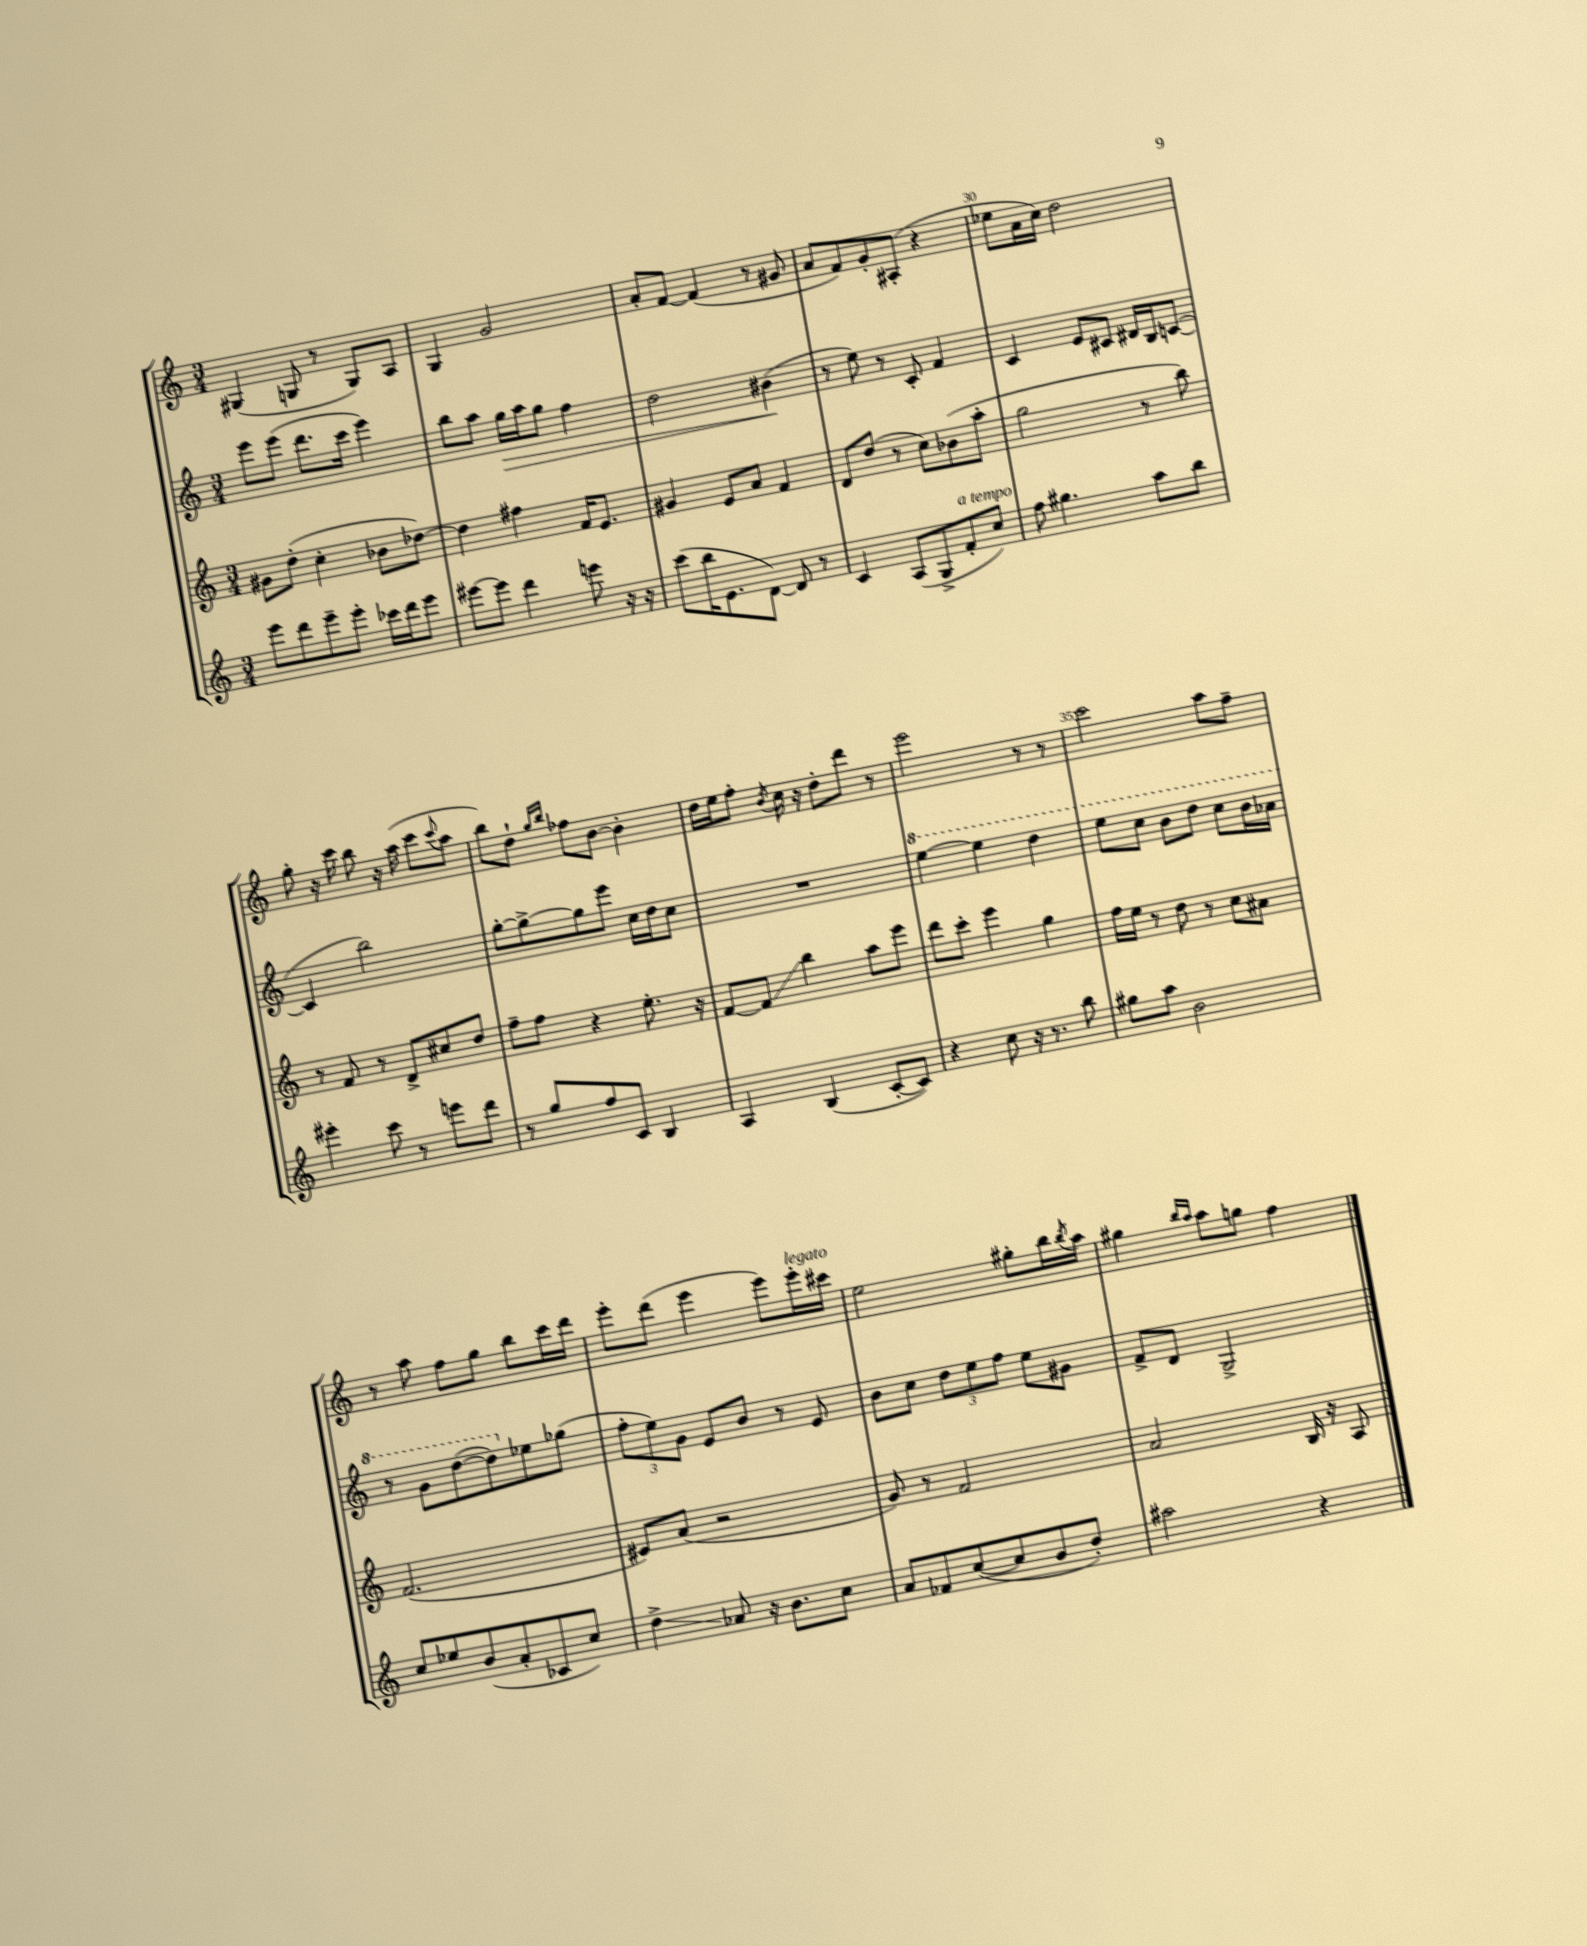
<<
\new StaffGroup <<
\new Staff = "s0" {
    \clef treble \key c \major \numericTimeSignature \time 3/4
    gis4( g8 r8 g8) a8 |
    g4 g'2 |
    a'8-. f'8~ f'4( r8 gis'8 |
    a'8 f'8) g'8-. ais8-.( r4 |
    ees''8 a'16 c''16) d''2 |
    g''8-. r16 c'''16 b''8 r16 a''16( c'''8 \appoggiatura { c'''8 } a''8 |
    b''8) d''8-! \grace { g''16 b''16 } fes''8 b'8~ b'4-. |
    d''16 e''16 f''8-. \acciaccatura { b'8 } c''16 r16 d''8-. d'''8 r8 |
    e'''2 r8 r8 |
    c'''2 a''8 f''8-- |
    r8 a''8 f''8 g''8 b''8 c'''16 d'''16 |
    e'''8-. d'''8( e'''4 e'''8) e'''16-.^\markup { \italic "legato" } cis'''16 |
    e''2 gis''8-. b''16 \acciaccatura { b''8 } a''16 |
    gis''4 \grace { b''16 a''16 } a''8 g''8 f''4 \bar "|." |
}
\new Staff = "s1" {
    \clef treble \key c \major \numericTimeSignature \time 3/4
    e'''8 e'''8( d'''8. c'''16 e'''4) |
    b''8 a''8 g''16\> a''16 g''8 f''4 |
    d''2 bis'4\!( |
    r8 e''8) r8 c'8-. f'4 |
    c'4 e'8 cis'8 dis'16 b16 c'8~( |
    c'4 b''2) |
    g''8~-. g''8~-> g''8 e'''8 c''16 d''16 c''8 |
    R2. |
    \ottava #1 e'''4~ e'''4 d'''4 |
    e'''8 c'''8 b''8 d'''8 c'''8 b''16 aes''16 |
    r8 g''8 d'''8~( d'''8) \ottava #0 ees''8 ges''8( |
    \tuplet 3/2 { f''8-. e''8) g'8 } e'8 b'8 r8 e'8 |
    b'8 c''8 \tuplet 3/2 { d''8 e''8 f''8 } e''8 gis'8 |
    f'8-> d'8 g2-> \bar "|." |
}
\new Staff = "s2" {
    \clef treble \key c \major \numericTimeSignature \time 3/4
    gis'8 d''8-.( c''4-. bes'8 des''8~) |
    des''4 fis''4 f'16 e'8. |
    gis'4 e'8 a'8 f'4 |
    d'8 d''8( r8 c''8) bes'8( a''8-. |
    g''2 r8 b''8) |
    r8 f'8 r8 d'8-> cis''8 d''8 |
    f''8-- f''8 r4 e''8.-. r16 |
    f'8~ f'8\glissando b''4 a''8 e'''8 |
    d'''8 c'''8-. e'''4 g''4 |
    f''16 e''16 r8 d''8 r8 c''8 ais'8 |
    f'2.( |
    eis'8) a'8( r2 |
    g'8) r8 f'2 |
    a'2 b16 r16 a8 \bar "|." |
}
\new Staff = "s3" {
    \clef treble \key c \major \numericTimeSignature \time 3/4
    e'''8 d'''8 e'''8-- e'''8-. ces'''16 d'''16 e'''8 |
    eis'''8~ eis'''8 d'''4 e'''8 r16 r16 |
    c'''8( b''16 e'8. d'8~) d'8 r8 |
    c'4 a8( g8-> f'8-.^\markup { \italic "a tempo" } c''8) |
    f''8 gis''4. a''8 b''8 |
    eis'''4-. c'''8 r8 e'''8 d'''8 |
    r8 g''8 f''8 c'8 b4 |
    a4 b4( c'8~-. c'8) |
    r4 c''8 r16 r8. b''8 |
    gis''8 a''8 b'2 |
    c''8 ees''8 b'8( a'8-. ces'8 c''8) |
    d''4->\glissando aes'8 r16 b'8. c''8 |
    a'8 fes'8 c''8~( c''8 b'8 d''8-.) |
    ais''2 r4 \bar "|." |
}
>>
>>
\layout { \context { \Score currentBarNumber = #26 \override BarNumber.break-visibility = ##(#f #t #t) barNumberVisibility = #(every-nth-bar-number-visible 5) } }
